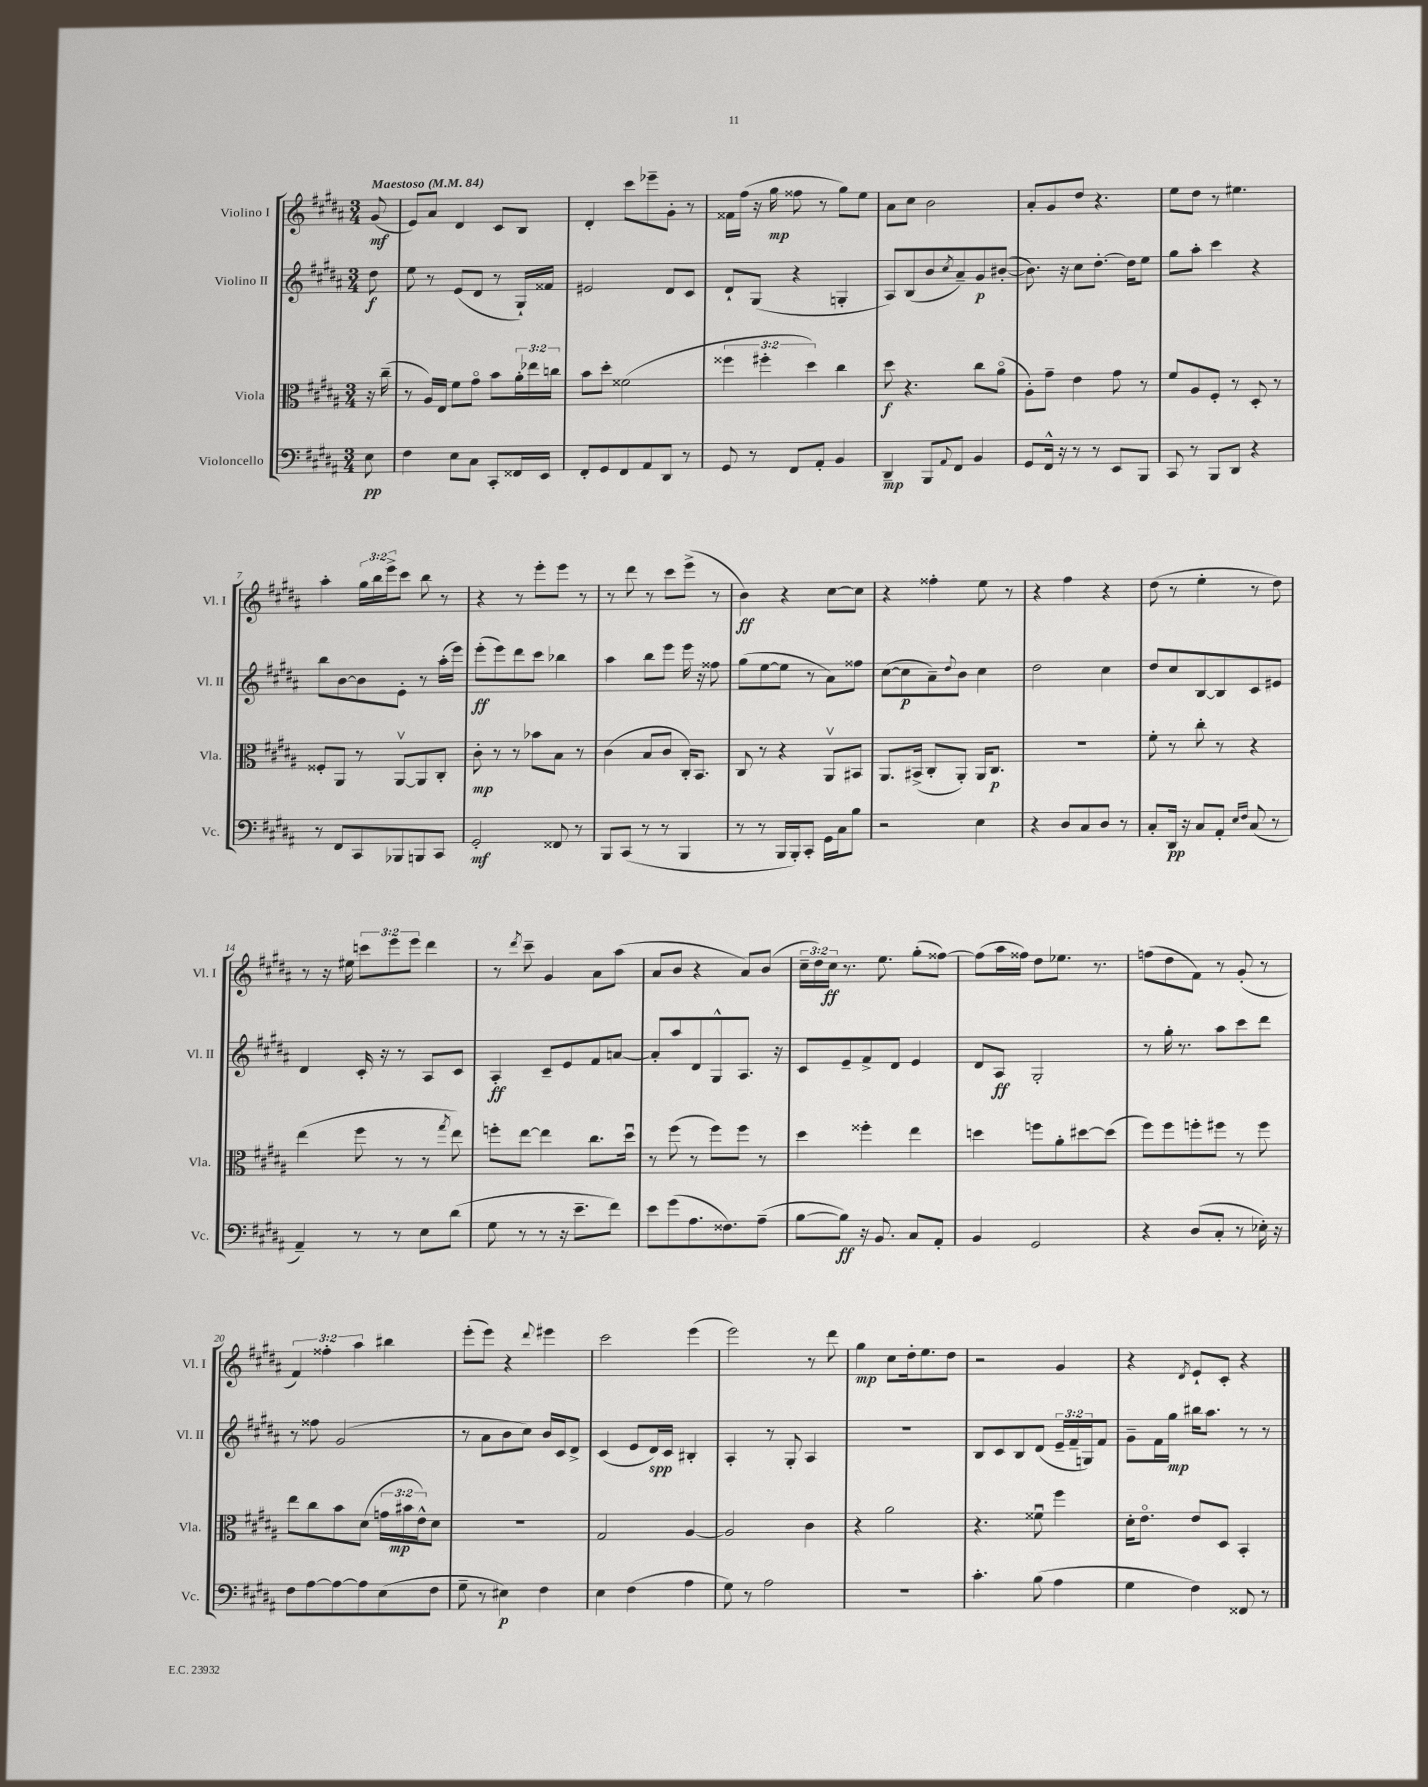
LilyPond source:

<<
\new StaffGroup <<
\new Staff = "s0" \with { instrumentName = "Violino I" shortInstrumentName = "Vl. I" } {
    \clef treble \key b \major \numericTimeSignature \time 3/4 \override Staff.TupletNumber.text = #tuplet-number::calc-fraction-text \partial 8 \tempo "Maestoso" 4 = 84
    gis'8\mf( |
    e'8) ais'8 dis'4 cis'8 b8 |
    dis'4-. cis'''8 ees'''8-- gis'8-. r8 |
    fisis'16 fis''16( r16 gis''16\mp fisis''8 r8 gis''8) e''8 |
    ais'8 cis''8 b'2 |
    ais'8-. gis'8 dis''8 r4. |
    e''8 dis''8 r8 eis''4. |
    ais''4-. \tuplet 3/2 { gis''16 b''16 e'''16-> } cis'''8 b''8 r8 |
    r4 r8 e'''8-. e'''8 r8 |
    r8 dis'''8 r8 cis'''8 e'''8->( r8 |
    b'4\ff) r4 cis''8~ cis''8 |
    r4 fisis''4-. e''8 r8 |
    r4 fis''4 r4 |
    dis''8( r8 e''4-. r8 dis''8) |
    r8 r16 eis''16 \tuplet 3/2 { c'''8 e'''8 e'''8 } dis'''4 |
    r8 \acciaccatura { dis'''8 } cis'''8-- gis'4 ais'8 ais''8( |
    ais'8 b'8 r4 ais'8) b'8( |
    \tuplet 3/2 { cis''16-- dis''16) cis''16\ff } r8. e''8. gis''8-.( fisis''8~) |
    fisis''8( ais''16 fisis''16) dis''8 ees''8. r8. |
    f''8( dis''8 fis'8) r8 gis'8-.( r8 |
    \tuplet 3/2 { fis'4) fisis''4-. ais''4 } bis''4 |
    e'''8-.( e'''8) r4 \appoggiatura { dis'''8 } eis'''4 |
    cis'''2 e'''4( |
    e'''2) r8 dis'''8 |
    gis''4\mp cis''8 dis''16-. e''8. dis''8 |
    r2 gis'4 |
    r4 \acciaccatura { dis'8 } e'8-! cis'8-. r4 \bar "|." |
}
\new Staff = "s1" \with { instrumentName = "Violino II" shortInstrumentName = "Vl. II" } {
    \clef treble \key b \major \numericTimeSignature \time 3/4 \override Staff.TupletNumber.text = #tuplet-number::calc-fraction-text \partial 8
    dis''8\f |
    e''8 r8 e'8( dis'8 r8 gis16-!) fisis'16 |
    eis'2 dis'8 cis'8 |
    dis'8-! gis8( r4 g4-. |
    ais8) b8( b'8 \acciaccatura { cis''8 } ais'8--) gis'8\p bis'8~-.( |
    bis'8.) r16 cis''8 dis''8.~-. dis''16 e''8 |
    gis''8 ais''8-. cis'''4 r4 |
    b''8 b'8~ b'8 e'8-. r8 ais''16-.( e'''16) |
    e'''8-.\ff( e'''8) dis'''8 cis'''8 bes''4 |
    ais''4 b''8 e'''8 e'''16 r16 fisis''8 |
    gis''8( e''8~ e''8 r8 ais'8) fisis''8 |
    cis''8~( cis''8\p ais'8--) \appoggiatura { dis''8 } b'8 cis''4 |
    dis''2 cis''4 |
    dis''8 cis''8 b8~ b8 cis'8 eis'8 |
    dis'4 cis'16-. r16 r8 ais8 cis'8 |
    ais4-.\ff cis'8-- e'8 fis'8 a'8~ |
    a'8-. ais''8 dis'8 gis8-^ ais8. r16 |
    cis'8 e'8-- fis'8-> dis'8 e'4 |
    dis'8 ais8\ff gis2-. |
    r8 gis''16-. r8. ais''8 cis'''8 dis'''8 |
    r8 fisis''8 gis'2( |
    r8 ais'8 b'8 cis''8) b'16 cis'16 dis'8-> |
    cis'4( e'8 dis'16\spp) cis'16 bis4-. |
    ais4-. r8 gis8-. ais4 |
    R2. |
    b8 cis'8 b8 dis'8( \tuplet 3/2 { e'16-- fis'16-- g16) } fis'8 |
    gis'8-- fis'16 gis''16\mp bis''16 ais''8. r8 r8 \bar "|." |
}
\new Staff = "s2" \with { instrumentName = "Viola" shortInstrumentName = "Vla." } {
    \clef alto \key b \major \numericTimeSignature \time 3/4 \override Staff.TupletNumber.text = #tuplet-number::calc-fraction-text \partial 8
    r16 cis''16--( |
    r8 ais16) e16 fis'8 gis'8\flageolet b'8 \tuplet 3/2 { ais'16-. ees''16 c''16 } |
    b'8 dis''8-. fisis'2( |
    \tuplet 3/2 { fisis''4 fis''4-. dis''4) } cis''4 |
    dis''8\f r4. cis''8 ais'8\flageolet( |
    ais8-.) gis'8-- e'4 gis'8 r8 |
    fis'8 ais8 fis8-. r8 dis8-. r8 |
    fisis8-. ais,8 r8 ais,8~\upbow ais,8 cis8-. |
    cis'8-.\mp r8 r8 bes'8 b8 r8 |
    cis'4( b8 cis'8 cis16-.) b,8. |
    cis8 r8 r4 ais,8\upbow bis,8 |
    ais,8. bis,16->( cis8-. ais,8-.) ais,16 cis8.\p |
    R2. |
    fis'8-. r8 cis''8-. r8 r4 |
    e''4( fis''8 r8 r8 \acciaccatura { gis''8 } e''8) |
    f''8-. e''8~ e''4 cis''8. dis''16\downbow |
    r8 fis''8( r8 fis''8) fis''8 r8 |
    dis''4 fisis''4-. e''4 |
    d''4 f''8 ais'8-. dis''8~ dis''8( |
    fis''8) fis''8 f''8-. fis''8 r8 fis''8 |
    e''8 cis''8 b'8 dis'8( \tuplet 3/2 { g'16 bis'16\mp e'16-^) } dis'8 |
    R2. |
    gis2 ais4~ |
    ais2 cis'4 |
    r4 ais'2 |
    r4. fisis'8\downbow fis''4 |
    dis'16-. e'8.\flageolet e'8 dis8 b,4-. \bar "|." |
}
\new Staff = "s3" \with { instrumentName = "Violoncello" shortInstrumentName = "Vc." } {
    \clef bass \key b \major \numericTimeSignature \time 3/4 \partial 8
    e8\pp |
    fis4 e8 cis8 cis,8-. fisis,16 e,16 |
    fis,8-. gis,8 fis,8 ais,8 dis,8 r8 |
    gis,8 r8 fis,8 ais,8-. b,4 |
    dis,4--\mp b,,8 \appoggiatura { ais,8 } fis,8 b,4 |
    gis,8 fis,16-^ r16 r8 r8 e,8 b,,8 |
    cis,8 r8 b,,8 dis,8 r4 |
    r8 fis,8 cis,8 bes,,8 b,,8 cis,8 |
    gis,2-.\mf fisis,8 r8 |
    b,,8 cis,8( r8 r8 b,,4 |
    r8 r8 b,,16 b,,16-.) cis,8-. gis,16 cis16 b8 |
    r2 e4 |
    r4 dis8 cis8 dis8 r8 |
    cis8-. dis,16\pp r16 cis8 ais,8-. \grace { e16 fis16 } cis8( r8 |
    ais,4--) r8 r8 e8 dis'8( |
    gis8 r8 r8 r16 e'8.-- fis'8) |
    e'8 gis'8( ais8. fisis8.) ais8--( |
    b8~ b8\ff) r16 b,8. cis8 ais,8-. |
    b,4 gis,2 |
    r4 dis8( cis8-. r8 ees16-.) r16 |
    fis8 ais8~ ais8~ ais8 e8( fis8 |
    gis8-- r8 eis4\p) fis4 |
    e4 fis4( ais4 |
    gis8) r8 ais2 |
    R2. |
    cis'4.-. b8( ais4 |
    gis4 fis4) fisis,8 r8 \bar "|." |
}
>>
>>
